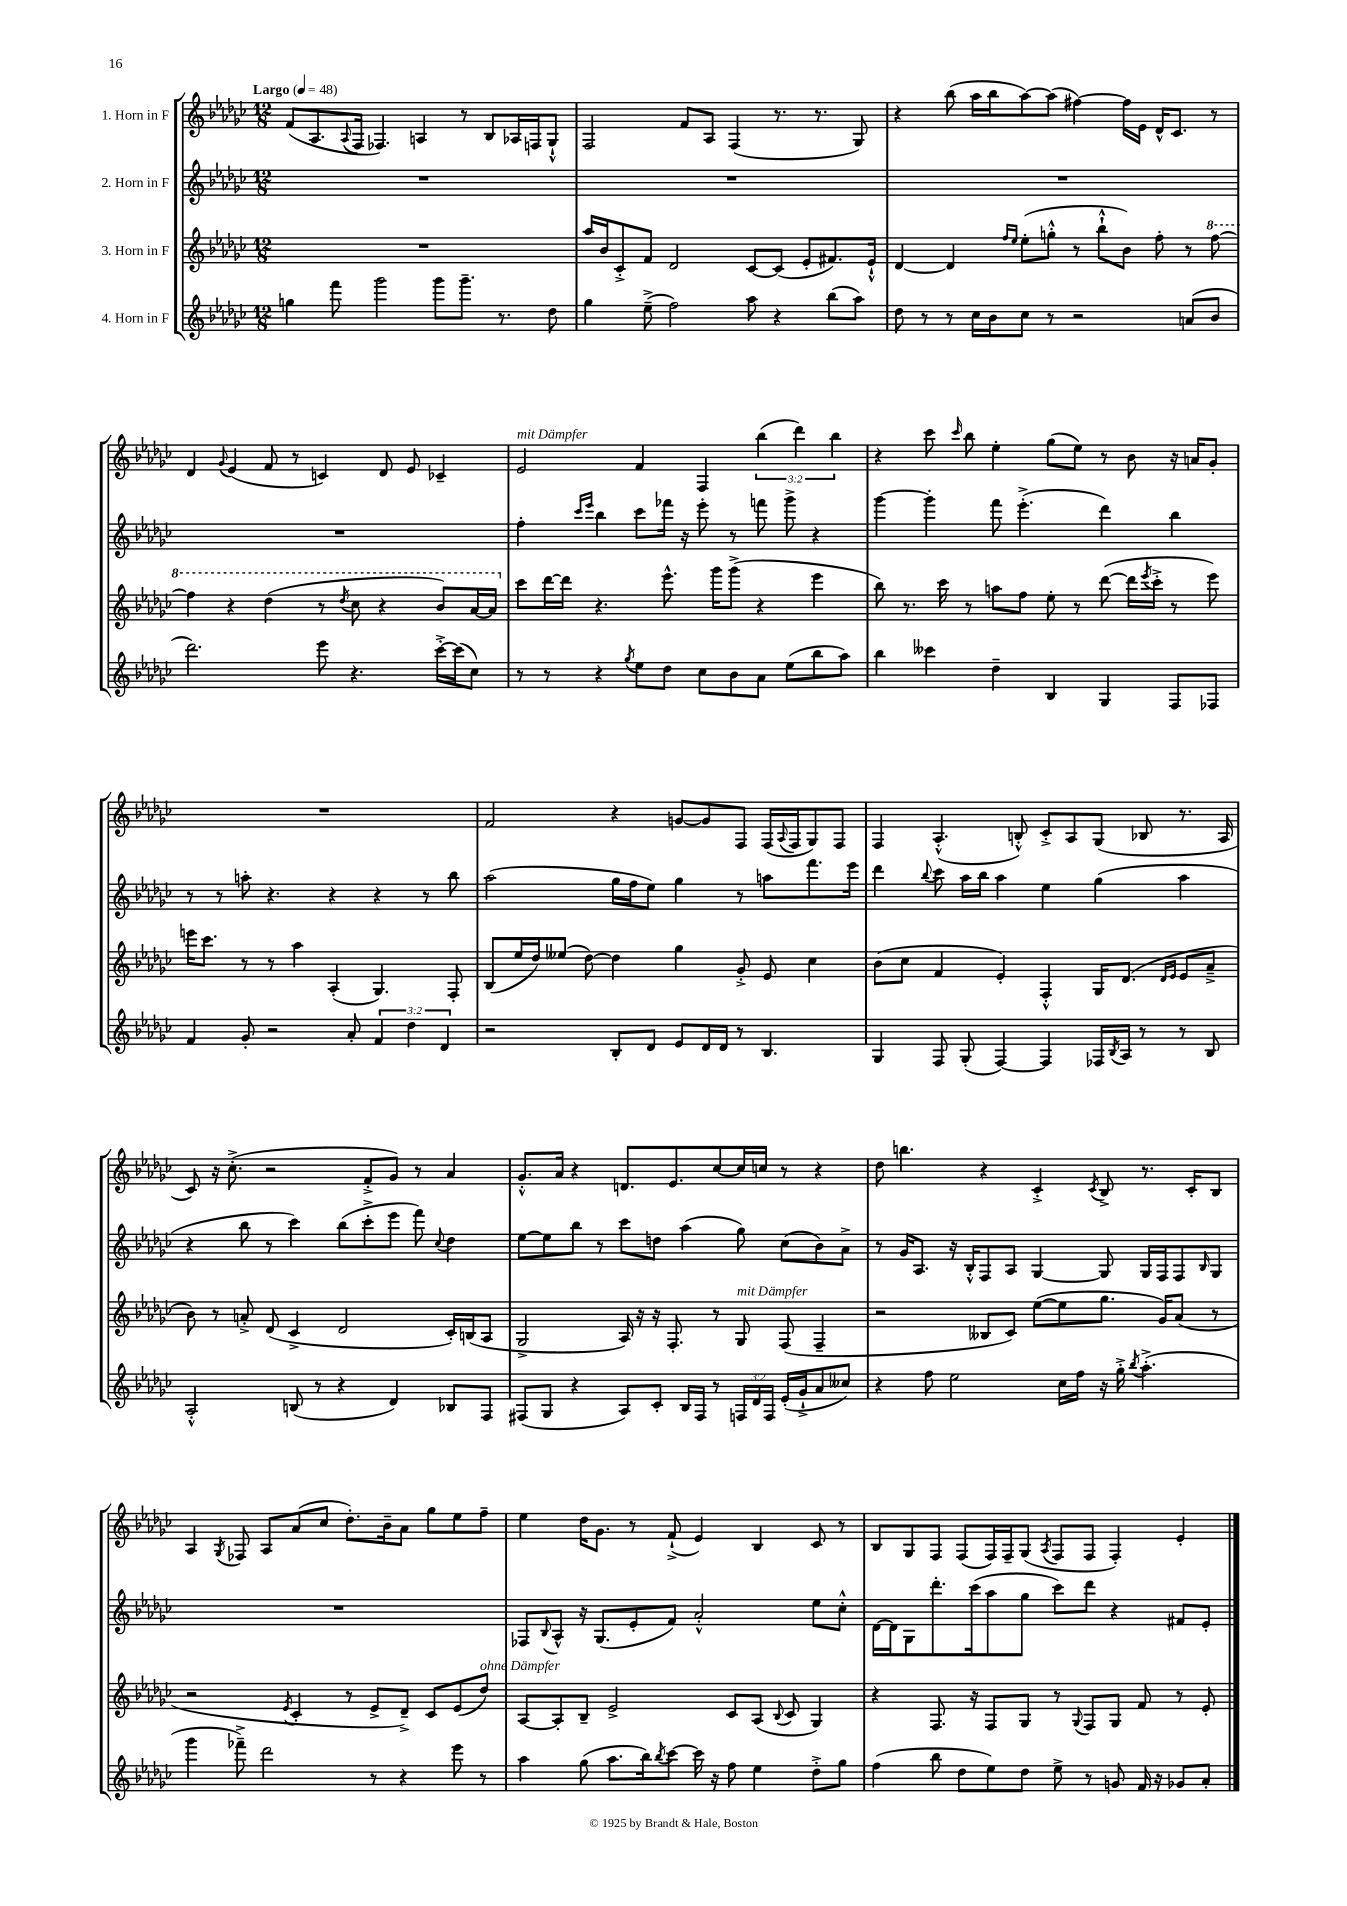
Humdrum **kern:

**kern	**kern	**kern	**kern
*part4	*part3	*part2	*part1
*staff4	*staff3	*staff2	*staff1
*I"4. Horn in F	*I"3. Horn in F	*I"2. Horn in F	*I"1. Horn in F
*clefG2	*clefG2	*clefG2	*clefG2
*k[b-e-a-d-g-c-]	*k[b-e-a-d-g-c-]	*k[b-e-a-d-g-c-]	*k[b-e-a-d-g-c-]
*M12/8	*M12/8	*M12/8	*M12/8
*MM48	*MM48	*MM48	*MM48
=1	=1	=1	=1
!	!	!	!LO:TX:a:B:t=Largo
4ggn\	1.r	1.r	(8f/L
.	.	.	8.A-/
8fff\	.	.	.
.	.	.	8qqA-/
.	.	.	16F/Jk
2ggg-\	.	.	4.F-X/)
.	.	.	4An/
8ggg-\L	.	.	.
8.ggg-~\J	.	.	8r
.	.	.	8B-/L
8.r	.	.	.
.	.	.	16A-X/L
.	.	.	16Fn/J
8dd-\	.	.	8G-`^^/J
=2	=2	=2	=2
4gg-\	16aa-/LL	1.r	2F/
.	16b-/J	.	.
.	8c-'^/	.	.
(8ee-~^\	8f/J	.	.
2ff\)	2d-/	.	.
.	.	.	8f/L
.	.	.	8A-/J
.	.	.	(4F/
8aa-\	[8c-/L	.	.
4r	(8c-/J]	.	8.r
.	8e-'/L	.	.
.	.	.	8.r
(8bb-\L	8.f#X/)	.	.
8aa-\J)	.	.	8G-/)
.	16e-`^^/Jk	.	.
=3	=3	=3	=3
8dd-\	[4d-/	1.r	4r
8r	.	.	.
8r	4d-/]	.	(8bb-\
16cc-\LL	.	.	16aa-\LL
16b-\J	.	.	16bb-\J
.	16qqff/LL	.	.
.	16qqee-/JJ	.	.
8cc-\J	(8ee-'\L	.	[8aa-\)
8r	8ggn'^^\J	.	(8aa-\J]
2r	8r	.	[4ff#X\)
.	8bb-`^^\L	.	.
.	8b-\J)	.	16ff#\LL]
.	.	.	16e-\JJ
.	8ff'\	.	16d-^^/KL
.	.	.	8.c-/J
(8an/L	8r	.	.
*	*8va	*	*
8b-/J	[8fff\	.	8r
!!LO:LB:g=z
=4	=4	=4	=4
2.ddd-\)	4fff\]	1.r	4d-/
.	.	.	8qqg-/
.	4r	.	(4e-/
.	(4ddd-\	.	8f/
.	.	.	8r
8eee-\	8r	.	4cn/)
.	8qddd-/	.	.
4.r	8ccc-\	.	.
.	4r	.	8d-/
.	.	.	8e-/
[16ccc-'^\LL	8bb-/L)	.	4c-X~/
(16ccc-\J]	.	.	.
8cc-\J)	[16aa-/L	.	.
.	16aa-/JJ]	.	.
=5	=5	=5	=5
*	*X8va	*	*
!	!	!	!LO:TX:a:i:t=mit Dämpfer
8r	8ccc-\L	4ff'\	2e-/
8r	[16ddd-\L	.	.
.	16ddd-\JJ]	.	.
.	.	16qqccc-/LL	.
.	.	16qqeee-/JJ	.
4r	4.r	4bb-\	.
8qgg-/	.	.	.
8ee-\L	.	8ccc-\L	4f/
8dd-\J	8.eee-^^\	16fff-X\Jk	.
.	.	16r	.
8cc-\L	.	8eee-'\	4F/
.	16ggg-\KL	.	.
8b-\	(8ggg-^\J	8r	.
8a-\J	4r	8fffn\	(6bb-\
(8ee-\L	.	8ggg-^\	.
.	.	.	6ddd-\)
8bb-\	4eee-\	4r	.
.	.	.	6bb-\
8aa-\J)	.	.	.
=6	=6	=6	=6
4bb-\	8bb-\)	[4ggg-\	4r
.	8.r	.	.
4ccc--X\	.	4ggg-'\]	8ccc-\
.	16ccc-\	.	.
.	.	.	16qqccc-/
.	8r	.	8bb-\
4dd-~\	8aan\L	8fff\	4ee-'\
.	8ff\J	(4.eee-'^\	.
4B-/	8ee-'\	.	(8gg-\L
.	8r	.	8ee-\J)
4G-/	([8ddd-\	4ddd-\)	8r
.	16ddd-\LL]	.	8b-\
.	8qeee-/	.	.
.	16ccc-'^\JJ	.	.
8F/L	8r	4bb-\	16r
.	.	.	16an/KL
8F-X/J	8eee-\)	.	8g-'/J
!!LO:LB:g=z
=7	=7	=7	=7
4f/	16eeen\KL	8r	1.r
.	8.ccc-\J	.	.
.	.	8r	.
8g-'/	8r	8aan'\	.
2r	8r	4.r	.
.	4aa-\	.	.
.	(4A-'/	4r	.
8a-'/	.	.	.
6f/	4.G-/)	4r	.
6dd-\	.	.	.
.	.	8r	.
6d-/	.	.	.
.	8F'/	8bb-\	.
=8	=8	=8	=8
2r	(8B-/L	(2aa-\	2f/
.	16ee-/L	.	.
.	16dd-/J)	.	.
.	(8ee--X/J	.	.
.	[8dd-\)	.	.
8B-'/L	4dd-\]	16gg-\LL	4r
.	.	16ff\J	.
8d-/J	.	8ee-\J)	.
8e-/L	4gg-\	4gg-\	[8gn/L
16d-/L	.	.	8g/]
16d-/JJ	.	.	.
8r	8g-'^/	8r	8F/J
4.B-/	8e-/	8aan\L	(16F/LL
.	.	.	8qqA-/
.	.	.	16F/J
.	4cc-\	8.fff\	8G-/)
.	.	.	8F/J
.	.	16eee-\Jk	.
=9	=9	=9	=9
4G-/	(8b-\L	4ddd-\	4F/
.	8cc-\J	.	.
.	.	8qqbb-/	.
8F/	4f/	8ccc-\	(4.A-'^^/
(8G-'/	.	16aa-\LL	.
.	.	16bb-\JJ	.
[4F/)	4e-'/)	4aa-\	.
.	.	.	8Bn'^^/)
4F/]	4F'^^/	4ee-\	8c-'^/L
.	.	.	8A-/
16F-X/LL	16G-/KL	(4gg-\	(8G-/J
8qB-/	.	.	.
16A-/JJ	(8.d-/J	.	.
8r	.	.	8B-X/
.	16qqd-/LL	.	.
.	16qqe-/JJ	.	.
8r	8e-/L	4aa-\	8.r
8B-/	8a-~^/J	.	.
.	.	.	16A-/
!!LO:LB:g=z
=10	=10	=10	=10
2A-'^^/	8b-\)	4r	8c-/)
.	8r	.	16r
.	.	.	(8.cc-'^\
.	8an'^/	8bb-\	.
.	(8d-/	8r	2r
(8Bn/	4c-^/	4ccc-\)	.
8r	.	.	.
4r	2d-/	(8bb-\L	.
.	.	8ccc-'^\	8f'^/L
4d-/)	.	8eee-\J	8g-/J)
.	.	8fff\)	8r
.	.	8qqcc-/	.
8B-X/L	16c-'/LL)	4dd-\	4a-/
.	(16Bn/J	.	.
8F/J	8A-/J	.	.
=11	=11	=11	=11
(8F#X/L	2G-^/	[8ee-\L	8.g-'^^/L
8G-/J	.	8ee-\]	.
.	.	.	16a-/Jk
4r	.	8bb-\J	4r
.	.	8r	.
8A-/L)	16A-/)	8ccc-\L	8.dn/L
.	16r	.	.
8c-'/J	16r	8ddn\J	.
.	8.F'/	.	8.e-/
16B-/LL	.	(4aa-\	.
16F#/JJ	.	.	.
8r	8r	.	[8cc-/
!	!LO:TX:a:i:t=mit Dämpfer	!	!
24Fn/LL	8G-/	8gg-\)	16cc-/L]
24d-/	.	.	.
.	.	.	16ccn/JJ
24F/JJ	.	.	.
(16e-'/LL	(8F/	(8cc-\L	8r
16g-`^/J	.	.	.
8a-/	4F~/	8b-\)	4r
8cc--X/J)	.	8a-^\J	.
=12	=12	=12	=12
4r	2r	8r	8dd-\
.	.	16g-/KL	4.bbn\
.	.	8.A-/J	.
8ff\	.	.	.
2ee-\	.	16r	.
.	.	16B-'^^/KL	.
.	8B--X/L	8F/	4r
.	8c-/J)	8A-/J	.
.	([8ee-\L	[4G-/	4c-'^/
16cc-\LL	8ee-\]	.	.
16ff\JJ	.	.	.
.	.	.	8qc-/
16r	8.gg-\J	8G-/]	8B-^/
16gg-'^\	.	.	.
8qbb-/	.	.	.
(4.aa-'^\	.	16G-/LL	8.r
.	16g-/KL)	16F/J	.
.	(8a-/J	8F/	.
.	.	.	16c-'/KL
.	.	16qqB-/	.
.	8r	8G-/J	8B-/J
!!LO:LB:g=z
=13	=13	=13	=13
4ggg-\	2r	1.r	4A-/
.	.	.	8qG-/
8fff-X~^\)	.	.	8F-X/
2ddd-\	.	.	8A-/L
.	8qe-/	.	.
.	4c-'/	.	(8a-/
.	.	.	8cc-/J
.	8r	.	8.dd-'\L)
8r	8e-^/L	.	.
.	.	.	16b-~\k
4r	8d-~^/J)	.	8a-\J
.	8c-/L	.	8gg-\L
8eee-\	(8e-/	.	8ee-\
!	!LO:TX:a:i:t=ohne Dämpfer	!	!
8r	8dd-/J)	.	8ff~\J
=14	=14	=14	=14
4aa-\	[8A-/L	8F-X/L	4ee-\
.	.	8qqB-/	.
.	8A-'/]	8A-^^/J	.
(8gg-\	8B-~/J	16r	16dd-\KL
.	.	(8.G-/L	8.g-\J
8.aa-\L	2e-^/	.	.
.	.	8e-'/	8r
16bb-\k)	.	.	.
8qbb-/	.	.	.
[8ccc-\J	.	8f/J)	(8f`^/
16ccc-\]	.	2a-'^^/	4e-/)
16r	.	.	.
8ff\	8c-/L	.	.
4ee-\	(8A-/J	.	4B-/
.	8qqB-/	.	.
.	8c-/	.	.
8dd-'^\L	4G-/)	8ee-\L	8c-/
8gg-\J	.	8cc-'^^\J	8r
=15	=15	=15	=15
(4ff\	4r	[16d-\LL	8B-/L
.	.	16d-\J]	.
.	.	8G-\	8G-/
8bb-\	8.F/	8.ddd-'\	8F/J
8dd-\L	.	.	(8F/L
.	16r	(16ccc-\k	.
8ee-\)	8F/L	8aa-\	16F/L)
.	.	.	16F~/J
8dd-\J	8G-/J	8gg-\J	(8G-/J
.	.	.	8qA-/
8ee-^\	8r	8ccc-\L)	8F/L
.	8qqG-/	.	.
8r	8F/L	8ddd-\J	8F/J
8gn/	8G-/J	4r	4F'/)
16f/	8f/	.	.
16r	.	.	.
8g-X/L	8r	8f#X/L	4e-'/
8a-'/J	8e-'/	8e-'/J	.
==	==	==	==
*-	*-	*-	*-
